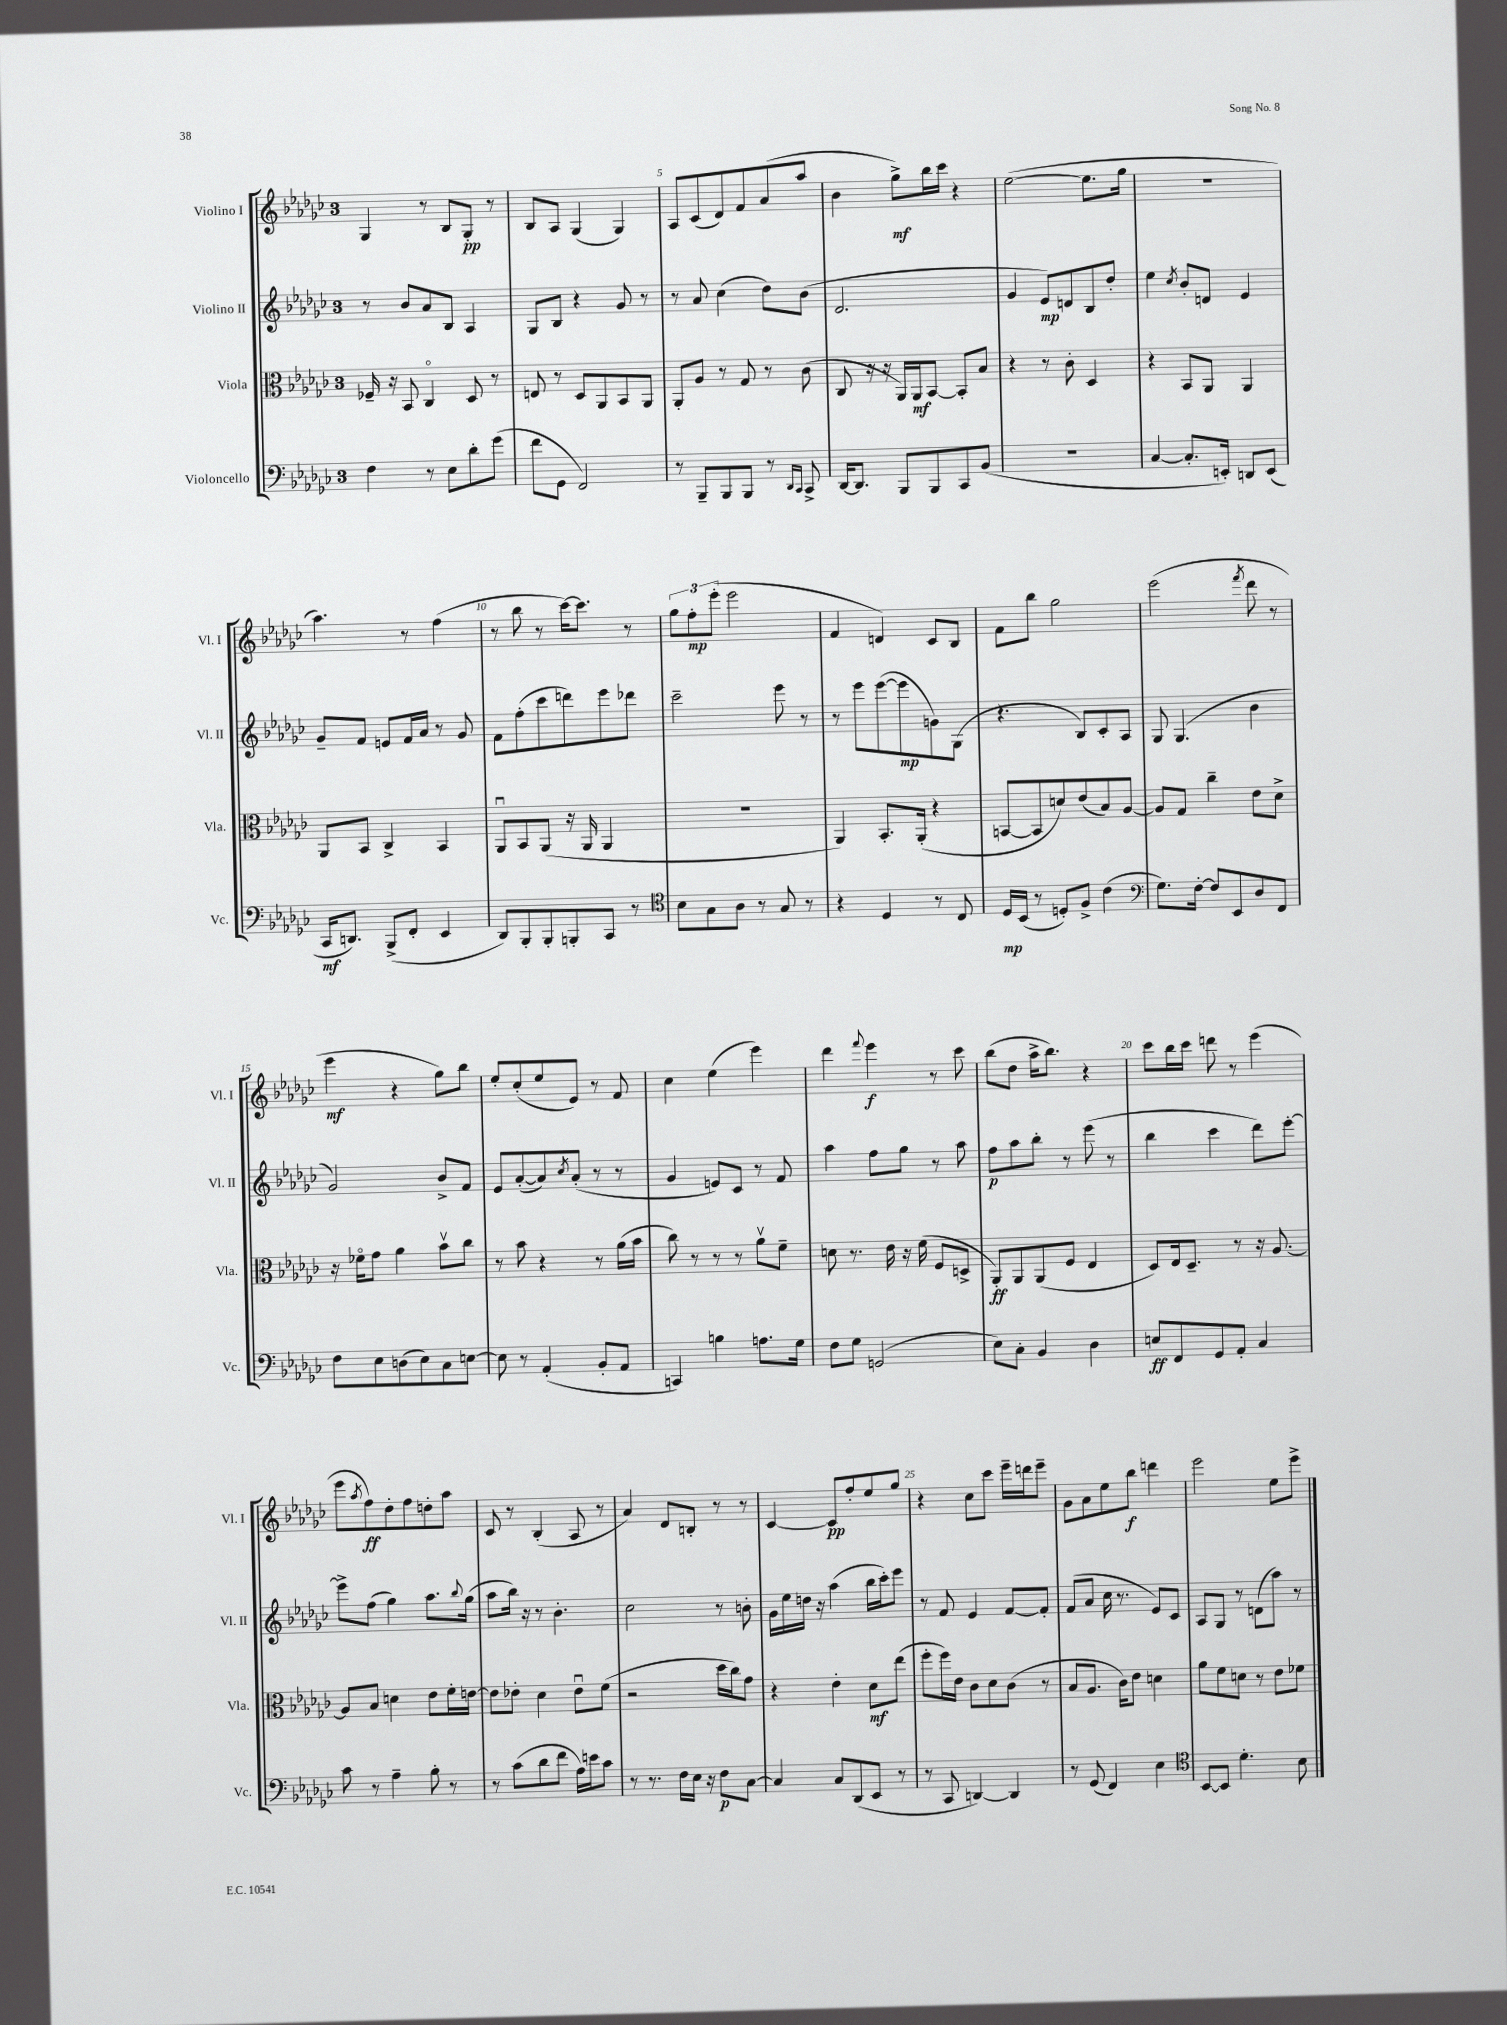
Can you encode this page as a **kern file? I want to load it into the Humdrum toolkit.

**kern	**dynam	**kern	**dynam	**kern	**dynam	**kern	**dynam
*part4	*part4	*part3	*part3	*part2	*part2	*part1	*part1
*staff4	*staff4	*staff3	*staff3	*staff2	*staff2	*staff1	*staff1
*I"Violoncello	*	*I"Viola	*	*I"Violino II	*	*I"Violino I	*
*I'Vc.	*	*I'Vla.	*	*I'Vl. II	*	*I'Vl. I	*
*clefF4	*	*clefC3	*	*clefG2	*	*clefG2	*
*k[b-e-a-d-g-c-]	*	*k[b-e-a-d-g-c-]	*	*k[b-e-a-d-g-c-]	*	*k[b-e-a-d-g-c-]	*
*M3/4	*	*M3/4	*	*M3/4	*	*M3/4	*
=3	=3	=3	=3	=3	=3	=3	=3
4F\	.	16F-X~/	.	8r	.	4G-/	.
.	.	16r	.	.	.	.	.
.	.	8BB-/	.	8b-/L	.	.	.
8r	.	4C-/	.	8a-/	.	8r	.
8E-\L	.	.	.	8B-/J	.	8B-/L	.
8d-'\	.	8D-/	.	4A-/	.	8G-'/J	pp
(8g-\J	.	8r	.	.	.	8r	.
=4	=4	=4	=4	=4	=4	=4	=4
8f\L	.	8En/	.	8G-/L	.	8B-/L	.
8GG-\J	.	8r	.	8B-/J	.	8A-/J	.
2FF/)	.	8D-/L	.	4r	.	(4G-/	.
.	.	8AA-/	.	.	.	.	.
.	.	8BB-/	.	8g-/	.	4G-/)	.
.	.	8AA-/J	.	8r	.	.	.
=5	=5	=5	=5	=5	=5	=5	=5
8r	.	8AA-'/L	.	8r	.	8A-/L	.
8BBB-~/L	.	8A-/J	.	8a-/	.	(8c-/	.
8BBB-/	.	8r	.	(4cc-\	.	8d-/)	.
8BBB-/J	.	8G-/	.	.	.	8f/	.
8r	.	8r	.	8dd-\L)	.	(8a-/	.
16qqDD-/LL	.	.	.	.	.	.	.
16qqCC-/JJ	.	.	.	.	.	.	.
8CC-^/	.	(8c-\	.	(8b-\J	.	8aa-/J	.
=6	=6	=6	=6	=6	=6	=6	=6
[16DD-/KL	.	8C-/	.	2.d-/	.	4b-\	.
8.DD-/J]	.	.	.	.	.	.	.
.	.	16r	.	.	.	.	.
.	.	16r	.	.	.	.	.
8BBB-/L	.	16AA-/LL)	.	.	.	8gg-^\L)	mf
.	.	16AA-/J	mf	.	.	.	.
8BBB-/	.	[8BB-/J	.	.	.	16bb-\L	.
.	.	.	.	.	.	16ccc-\JJ	.
8CC-/	.	8BB-'/L]	.	.	.	4r	.
(8BB-/J	.	8B-/J	.	.	.	.	.
=7	=7	=7	=7	=7	=7	=7	=7
2.r	.	4r	.	4g-/	.	([2ee-\	.
.	.	8r	.	8e-/L)	mp	.	.
.	.	8c-'\	.	8dn/	.	.	.
.	.	4D-/	.	8B-/	.	8.ee-\L]	.
.	.	.	.	8dd-'/J	.	.	.
.	.	.	.	.	.	16gg-\Jk	.
=8	=8	=8	=8	=8	=8	=8	=8
[4C-/	.	4r	.	4ee-\	.	2.r	.
.	.	.	.	8qcc-/	.	.	.
8.C-'/L]	.	8BB-/L	.	8b-'/L	.	.	.
.	.	8AA-/J	.	8dn/J	.	.	.
16EEn'/Jk)	.	.	.	.	.	.	.
8DDn/L	.	4AA-/	.	4e-/	.	.	.
(8EE/J	.	.	.	.	.	.	.
!!LO:LB:g=z
=9	=9	=9	=9	=9	=9	=9	=9
16CC-/KL	mf	8AA-/L	.	8g-~/L	.	4.aa-\)	.
8.DDn/J)	.	.	.	.	.	.	.
.	.	8BB-/J	.	8f/J	.	.	.
(8BBB-^/L	.	4C-^/	.	8en/L	.	.	.
8FF'/J	.	.	.	16f/L	.	8r	.
.	.	.	.	16a-/JJ	.	.	.
4EE-/	.	4BB-/	.	8r	.	(4ff\	.
.	.	.	.	8g-/	.	.	.
=10	=10	=10	=10	=10	=10	=10	=10
8DD-/L)	.	8AA-u/L	.	8f\L	.	8r	.
8BBB-'/	.	8BB-/	.	(8ff'\	.	8bb-\	.
8BBB-'/	.	(8AA-/J	.	8ccc-\	.	8r	.
8BBBn'/	.	16r	.	8dddn\)	.	[16ccc-\KL)	.
.	.	16AA-/	.	.	.	8.ccc-\J]	.
8CC-/J	.	4AA-/	.	8eee-\	.	.	.
8r	.	.	.	8ddd-X\J	.	8r	.
=11	=11	=11	=11	=11	=11	=11	=11
*clefC4	*	*	*	*	*	*	*
8B-\L	.	2.r	.	2ccc-~\	.	12gg-\L	.
.	.	.	.	.	.	12ff'\	mp
8G-\	.	.	.	.	.	.	.
.	.	.	.	.	.	(12eee-'\J	.
8A-\J	.	.	.	.	.	2eee-\	.
8r	.	.	.	.	.	.	.
8G-/	.	.	.	8eee-\	.	.	.
8r	.	.	.	8r	.	.	.
=12	=12	=12	=12	=12	=12	=12	=12
4r	.	4AA-/)	.	8r	.	4f/	.
.	.	.	.	8eee-\L	.	.	.
4D-/	.	8.BB-'/L	.	([8eee-\	.	4dn/)	.
.	.	.	.	8eee-\]	mp	.	.
.	.	(16AA-'/Jk	.	.	.	.	.
8r	.	4r	.	8gn\)	.	8c-/L	.
8C-/	.	.	.	(8G-\J	.	8B-/J	.
=13	=13	=13	=13	=13	=13	=13	=13
16D-/LL	mp	[8BBn/L	.	4.r	.	8f\L	.
(16BB-/JJ	.	.	.	.	.	.	.
8r	.	8BB/]	.	.	.	8bb-\J	.
8Dn'/L)	.	8dn/)	.	.	.	2gg-\	.
8F^/J	.	(8e-/	.	8B-/L)	.	.	.
(4c-\	.	8B-/)	.	8c-'/	.	.	.
.	.	[8A-/J	.	8A-/J	.	.	.
=14	=14	=14	=14	=14	=14	=14	=14
*clefF4	*	*	*	*	*	*	*
8.G-\L)	.	8A-/L]	.	8G-/	.	(2eee-\	.
.	.	8G-/J	.	(4.G-/	.	.	.
[16F'\Jk	.	.	.	.	.	.	.
8F/L]	.	4cc-~\	.	.	.	.	.
8EE-/	.	.	.	.	.	.	.
.	.	.	.	.	.	8qfff/	.
8D-/	.	8e-\L	.	4b-\	.	8ddd-\	.
8FF/J	.	8d-^\J	.	.	.	8r	.
!!LO:LB:g=z
=15	=15	=15	=15	=15	=15	=15	=15
8F\L	.	16r	.	2g-/)	.	4eee-\	mf
.	.	16f-X\KL	.	.	.	.	.
8E-\	.	8g-\J	.	.	.	.	.
(8Dn\	.	4a-\	.	.	.	4r	.
8E-\)	.	.	.	.	.	.	.
8C-\	.	8b-v\L	.	8b-^/L	.	8gg-\L)	.
[8En\J	.	8cc-\J	.	8f/J	.	8bb-\J	.
=16	=16	=16	=16	=16	=16	=16	=16
8E\]	.	8r	.	8e-/L	.	8ee-'/L	.
8r	.	8b-\	.	([8a-'/	.	(8cc-'/	.
(4AA-'/	.	4r	.	8a-/])	.	8ee-/	.
.	.	.	.	8qcc-/	.	.	.
.	.	.	.	(8a-'/J	.	8e-/J)	.
8BB-'/L	.	8r	.	8r	.	8r	.
8AA-/J	.	(16a-\LL	.	8r	.	8f/	.
.	.	16b-\JJ	.	.	.	.	.
=17	=17	=17	=17	=17	=17	=17	=17
4CCn/)	.	8cc-\)	.	4g-/	.	4cc-\	.
.	.	8r	.	.	.	.	.
4Bn\	.	8r	.	8en/L)	.	(4ee-\	.
.	.	8r	.	8c-/J	.	.	.
8.An\L	.	8a-v\L	.	8r	.	4eee-\)	.
.	.	8f~\J	.	8f/	.	.	.
16G-\Jk	.	.	.	.	.	.	.
=18	=18	=18	=18	=18	=18	=18	=18
8F\L	.	8dn\	.	4aa-\	.	4ddd-\	.
8G-\J	.	8.r	.	.	.	.	.
.	.	.	.	.	.	8qqfff/	.
(2GGn/	.	.	.	8ff\L	.	4eee-\	f
.	.	16e-\	.	.	.	.	.
.	.	16r	.	8gg-\J	.	.	.
.	.	(16f\	.	.	.	.	.
.	.	8F/L	.	8r	.	8r	.
.	.	8Dn^/J	.	8aa-\	.	8ccc-\	.
=19	=19	=19	=19	=19	=19	=19	=19
8E-\L)	.	8AA-'/L)	ff	8ff\L	p	(8bb-\L	.
8C-'\J	.	8AA-/	.	8aa-\	.	8dd-\J	.
4BB-/	.	(8AA-/	.	8bb-'\J	.	16aa-^\KL	.
.	.	.	.	.	.	8.bb-\J)	.
.	.	8F/J	.	8r	.	.	.
4D-\	.	4E-/	.	(8eee-\	.	4r	.
.	.	.	.	8r	.	.	.
=20	=20	=20	=20	=20	=20	=20	=20
8En/L	ff	8D-/L)	.	4bb-\	.	8ccc-\L	.
8FF/	.	16E-/k	.	.	.	16bb-\L	.
.	.	8.D-~/J	.	.	.	16ccc-\JJ	.
8GG-/	.	.	.	4ccc-\	.	8dddn\	.
8AA-'/J	.	8r	.	.	.	8r	.
4C-/	.	16r	.	8ddd-\L)	.	(4eee-\	.
.	.	[8.A-/	.	.	.	.	.
.	.	.	.	[8eee-'\J	.	.	.
!!LO:LB:g=z
=21	=21	=21	=21	=21	=21	=21	=21
8c-\	.	8A-/L]	.	8eee-^\L]	.	8eee-\L	.
.	.	.	.	.	.	8qaa-/	.
8r	.	8B-/J	.	(8ff\J	.	8ff\)	ff
4A-~\	.	4dn\	.	4gg-\)	.	8dd-'\	.
.	.	.	.	.	.	8ff\	.
8B-'\	.	8e-\L	.	8.aa-\L	.	8ddn'\	.
8r	.	16f'\L	.	.	.	8aa-\J	.
.	.	.	.	8qqbb-/	.	.	.
.	.	[16en\JJ	.	(16gg-\Jk	.	.	.
=22	=22	=22	=22	=22	=22	=22	=22
8r	.	8e\L]	.	8aa-\L	.	8c-/	.
(8c-\L	.	8e-X'\J	.	16bb-\Jk)	.	8r	.
.	.	.	.	16r	.	.	.
8d-\	.	4d-\	.	8r	.	(4B-'/	.
8f\J	.	.	.	4.b-'\	.	.	.
16A-\LL)	.	8e-u\L	.	.	.	8A-/	.
16en\J	.	.	.	.	.	.	.
8c-\J	.	(8f\J	.	.	.	8r	.
=23	=23	=23	=23	=23	=23	=23	=23
8r	.	2r	.	2cc-\	.	4a-/)	.
8.r	.	.	.	.	.	.	.
.	.	.	.	.	.	8d-/L	.
16F\LL	.	.	.	.	.	.	.
16E-\JJ	.	.	.	.	.	8Bn'/J	.
16r	.	.	.	.	.	.	.
8F\L	p	16dd-\LL	.	8r	.	8r	.
.	.	16cc-\J)	.	.	.	.	.
[8C-\J	.	8g-\J	.	8bn'\	.	8r	.
=24	=24	=24	=24	=24	=24	=24	=24
4C-/]	.	4r	.	16g-\LL	.	[4c-/	.
.	.	.	.	16ee-\	.	.	.
.	.	.	.	16ddn\JJ	.	.	.
.	.	.	.	16r	.	.	.
8C-/L	.	4e-'\	.	(4aa-\	.	8c-/L]	pp
(8DD-/	.	.	.	.	.	8ff'/	.
8EE-/J	.	8d-\L	mf	16bb-\LL	.	8ee-/	.
.	.	.	.	16ccc-'\J)	.	.	.
8r	.	(8ee-\J	.	8eee-\J	.	8gg-/J	.
=25	=25	=25	=25	=25	=25	=25	=25
8r	.	8ff'\L	.	8r	.	4r	.
8CC-/	.	16ff\L)	.	8f/	.	.	.
.	.	16e-\JJ	.	.	.	.	.
[4DDn/)	.	8c-\L	.	4e-/	.	8cc-\L	.
.	.	8d-\	.	.	.	8ccc-\J	.
4DD/]	.	(8c-\J	.	[8f/L	.	16eee-~\LL	.
.	.	.	.	.	.	16dddn\J	.
.	.	8r	.	8f'/J]	.	8eee-~\J	.
=26	=26	=26	=26	=26	=26	=26	=26
8r	.	8B-/L	.	(8f/L	.	8g-\L	.
(8GG-/	.	8.A-/J	.	8a-/J	.	8a-\	.
4FF/)	.	.	.	16cc-\	.	8ee-\	.
.	.	16c-\KL)	.	8.r	.	.	.
.	.	8e-\J	.	.	.	8bb-\J	f
4E-\	.	4dn\	.	8e-/L)	.	4dddn\	.
.	.	.	.	8c-/J	.	.	.
=27	=27	=27	=27	=27	=27	=27	=27
*clefC4	*	*	*	*	*	*	*
[8BB-/L	.	8a-\L	.	8A-/L	.	2eee-\	.
8BB-/J]	.	8f\	.	8G-/J	.	.	.
4.d-'\	.	8dn\J	.	8r	.	.	.
.	.	8r	.	(8dn\L	.	.	.
.	.	8e-\L	.	8aa-\J)	.	8ee-\L	.
8B-\	.	8f-X\J	.	8r	.	8eee-^\J	.
==	==	==	==	==	==	==	==
*-	*-	*-	*-	*-	*-	*-	*-
